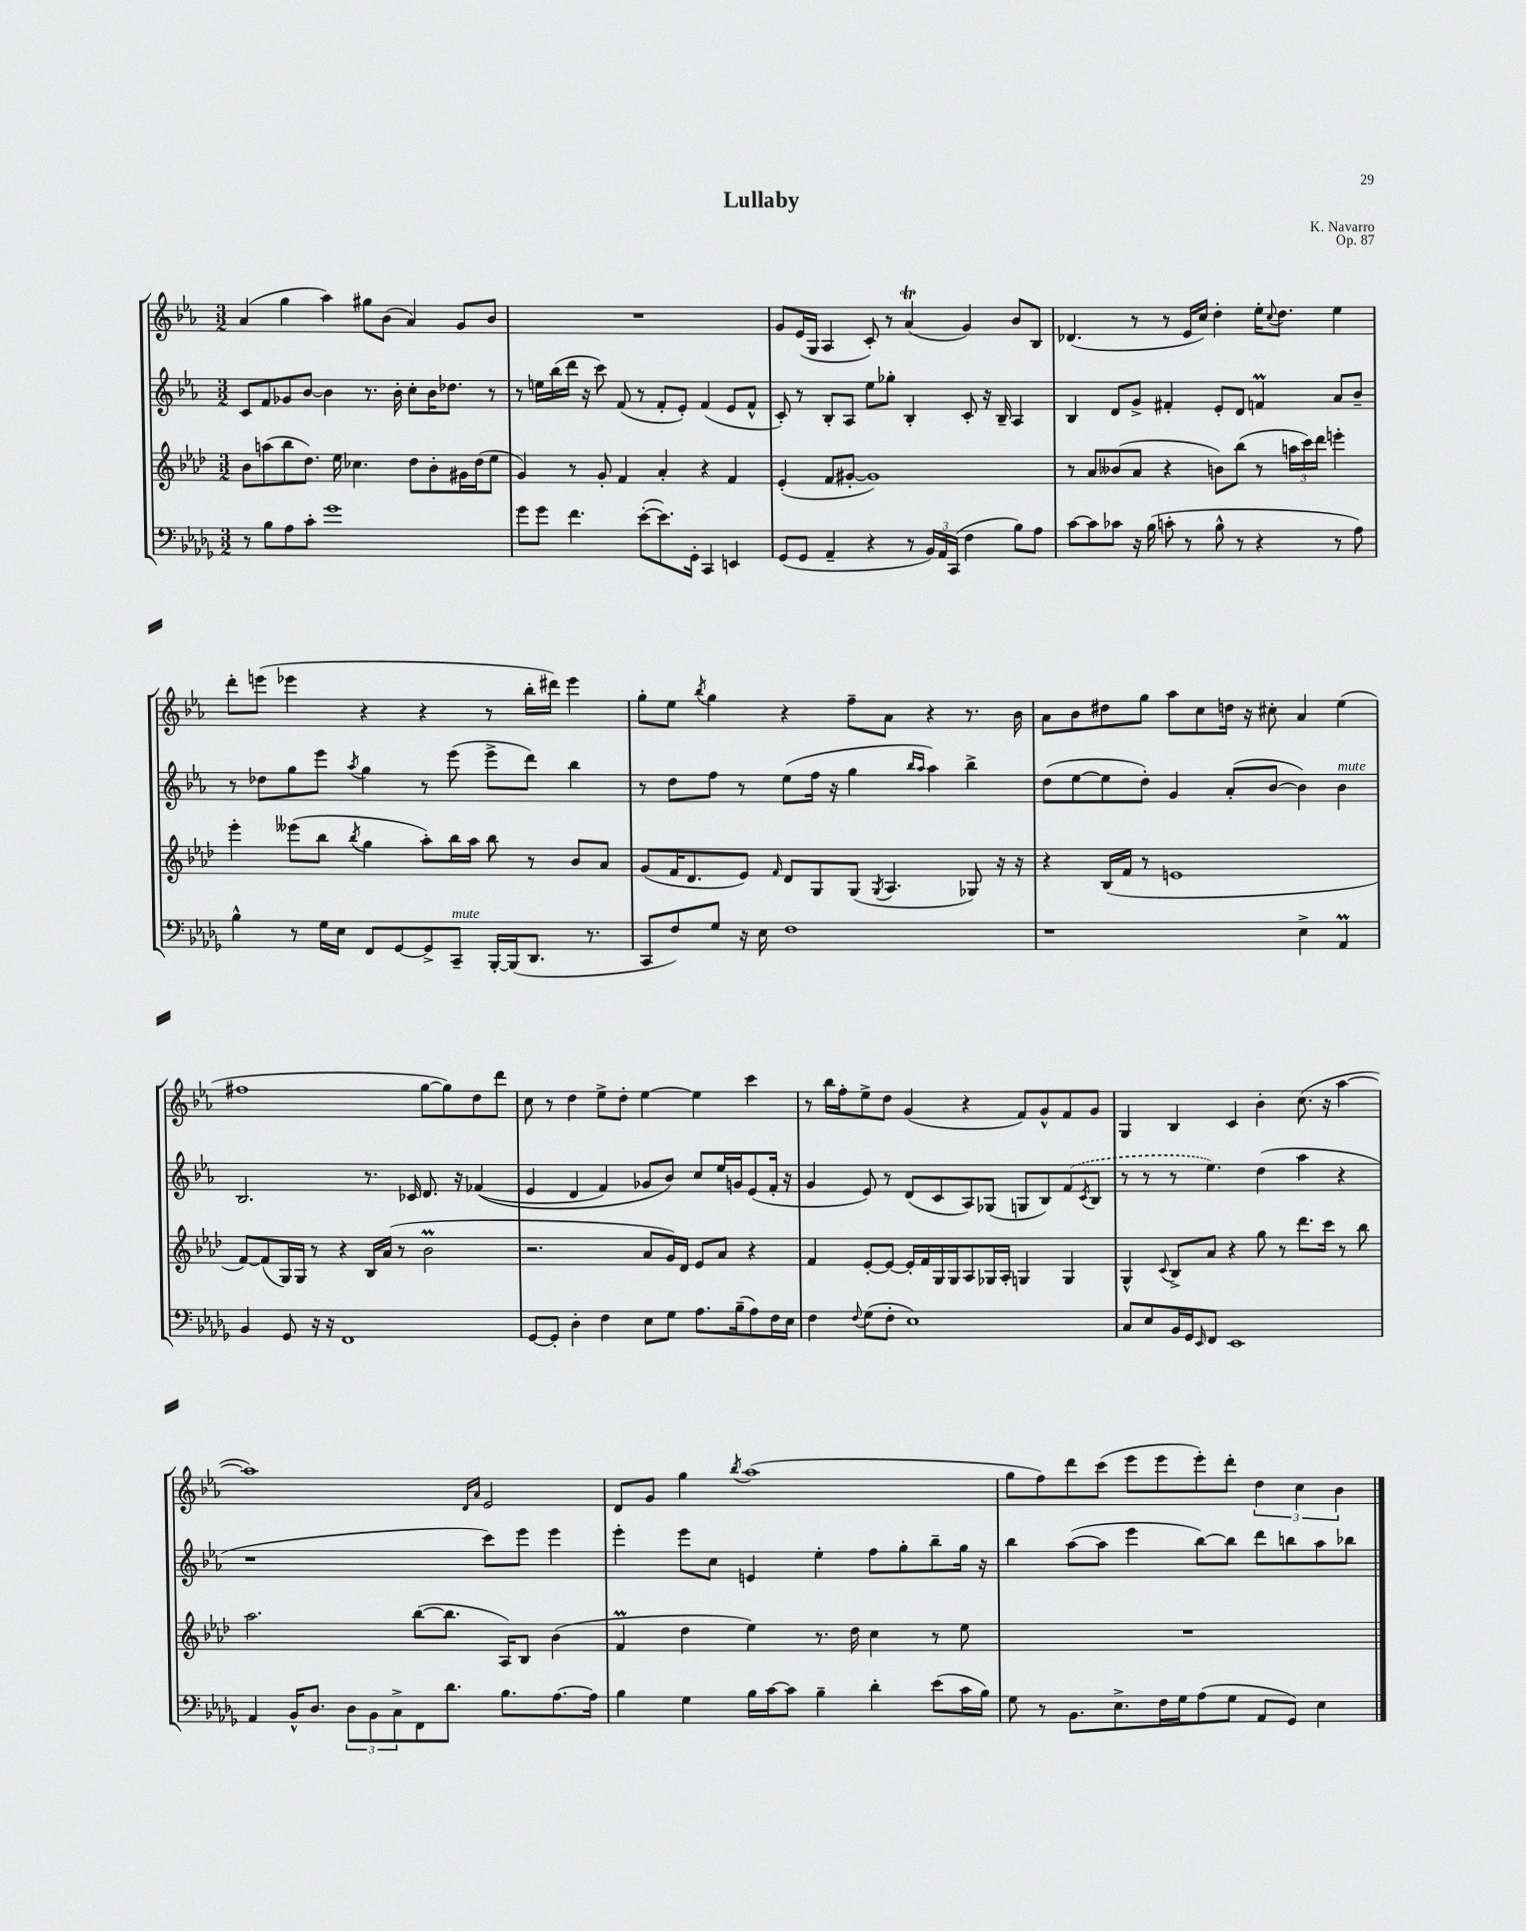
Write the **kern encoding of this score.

**kern	**kern	**kern	**kern
*staff4	*staff3	*staff2	*staff1
*clefF4	*clefG2	*clefG2	*clefG2
*k[b-e-a-d-g-]	*k[b-e-a-d-]	*k[b-e-a-]	*k[b-e-a-]
*M3/2	*M3/2	*M3/2	*M3/2
8r	8b-	8c	(4a-
8B-	(8aa	8f	.
8A-	8bb-	8g-	4gg
8c'	8.dd-)	[8b-	.
1g-	.	4b-]	4aa-)
.	16ee-	.	.
.	4.cc-	.	.
.	.	8.r	8gg#
.	.	.	(8b-
.	.	16b-'	.
.	8dd-	8cc'	4a-)
.	8b-'	16b-	.
.	.	8.dd-	.
.	16g#	.	8g
.	(16dd-	.	.
.	8ee-	8r	8b-
=	=	=	=
8g-	4g)	8r	1.r
8g-	.	16ee	.
.	.	(16bb-	.
4.f	8r	16ddd	.
.	.	16r	.
.	8g'	8ccc)	.
.	4f	(8f	.
([8e-'	.	8r	.
8.e-])	4a-'	8f'	.
.	.	8e-')	.
16GG-'	.	.	.
4CC	4r	(4f	.
4EE	4f	8e-	.
.	.	8f^^	.
=	=	=	=
(8GG-	(4e-'	8c')	8g
8GG-	.	8r	(16e-
.	.	.	16G
4AA-~	8f	8B-'	4A-
.	[8g#'	8A-	.
4r	1g#])	8ee-	8c')
.	.	8gg-'	8r
8r	.	4B-'	(4a-
24BB-)	.	.	.
24AA-	.	.	.
(24CC	.	.	.
4F	.	8c'	4g)
.	.	16r	.
.	.	16B-~	.
8B-)	.	4A-	8b-
8A-	.	.	8B-
=	=	=	=
[8c	8r	4B-	(4.d-
8c]	8a-	.	.
8c-	(8b--	8d	.
16r	8a-	8g^	8r
(16B-	.	.	.
8c'	4r	4f#'	8r
8r	.	.	16e-
.	.	.	16cc)
8B-^^	8b)	8e-'	4dd'
8r	(8bb-	8d	.
4r	8r	4f	16ee-'
.	.	.	8qqcc
.	.	.	8.dd
.	24aa	.	.
.	24ccc)	.	.
.	24ddd-	.	.
8r	4eee'	8a-	4ee-
8A-)	.	8b-~	.
=	=	=	=
4B-^^	4eee-'	8r	8ddd'
.	.	8dd-	(8eee
8r	(8eee--	8gg	4eee-
16G-	8bb-	8eee-	.
16E-	.	.	.
.	8qbb-	8qaa-	.
8FF	4gg	4gg	4r
[8GG-	.	.	.
8GG-^]	8aa-')	8r	4r
8CC~	16bb-	(8eee-	.
.	16aa-	.	.
[16BBB-'	8bb-	8eee-^	8r
(16BBB-]	.	.	.
8.DD-	8r	8ddd)	16bb-'
.	.	.	16ddd#)
.	8b-	4bb-	4eee-
8.r	.	.	.
.	8a-	.	.
=	=	=	=
8CC	(8g	8r	8gg'
8F)	16f	8dd	8ee-
.	8.d-	.	.
.	.	.	8qbb-
8G-	.	8ff	4gg
16r	8e-)	8r	.
16E-	.	.	.
.	16qqf	.	.
1F	8d-	(8ee-	4r
.	8G	16ff	.
.	.	16r	.
.	(8G	4gg	8ff~
.	8qG	.	.
.	4.A-	.	8a-
.	.	16qqbb-	.
.	.	16qqaa-	.
.	.	4aa-)	4r
.	8G-)	4bb-^	8.r
.	16r	.	.
.	16r	.	16b-
=	=	=	=
1r	4r	(8dd	8a-
.	.	[8ee-	8b-
.	(16B-	8ee-]	8dd#
.	16f	.	.
.	8r	8dd')	8gg
.	1e	4g	8aa-
.	.	.	8cc
.	.	(8a-'	16dd
.	.	.	16r
.	.	[8b-	8cc#'
4E-^	.	4b-])	4a-
4AA-	.	4b-	(4ee-
=	=	=	=
4BB-	[8f)	2.B-	1ff#
.	(8f]	.	.
8GG-	16G)	.	.
.	16G	.	.
16r	8r	.	.
16r	.	.	.
1FF	4r	.	.
.	16B-	8.r	.
.	(16a-	.	.
.	8r	.	.
.	.	16c-	.
.	2b-	8.d	[8gg
.	.	.	8gg])
.	.	16r	.
.	.	&((4f-	8dd
.	.	.	8ddd
=	=	=	=
[8GG-	2.r	4e-	8cc
8GG-']	.	.	8r
4D-'	.	4d	4dd
4F	.	4f)	8ee-^
.	.	.	8dd'
8E-	8a-	8g-	[4ee-
8G-	16g)	8b-&)	.
.	16d-	.	.
8.A-	8e-	8cc	4ee-]
.	8a-	16ee-	.
(16B-~	.	16g	.
8A-)	4r	(8e-	4ccc
16F	.	16f'	.
16E-	.	16r	.
=	=	=	=
4F	4f	4g	8r
.	.	.	16bb-
.	.	.	16ff'
8qqF	.	.	.
(8G-	[8e-'	8e-)	8ee-^
8F'	8e-_	8r	8dd
1E-)	16e-']	(8d	(4g
.	16f	.	.
.	16G	8c	.
.	16G	.	.
.	8A-	8A-)	4r
.	16G-	(8G-	.
.	16A-'	.	.
.	4G	8G	8f)
.	.	8B-)	8g^^
.	4G	(8f	8f
.	.	8qc	.
.	.	8B-	8g
=	=	=	=
8C	4G^^	8r	4G
8E-	.	8r	.
.	8qqc	.	.
16BB-	8B-^	8r	4B-
16GG-	.	.	.
16qqEE-	.	.	.
8FF	8a-	4.ee-)	.
1EE-	4r	.	4c
.	8gg	(4dd	4b-'
.	8r	.	.
.	8.ddd-	4aa-	(8.cc
.	16ccc	.	16r
.	8r	4r	[4aa-
.	8bb-	.	.
=	=	=	=
4AA-	2.aa-	1r	1aa-])
16BB-^^	.	.	.
8.D-	.	.	.
12D-	.	.	.
12BB-	.	.	.
12C^	.	.	.
8FF	([8bb-	.	.
8.d-	8.bb-]	.	.
.	.	.	16qqd
.	.	.	16qqa-
.	.	8ccc)	2e-
8.B-	16A-)	.	.
.	8B-	8eee-	.
[8.A-	(4b-	4eee-	.
16A-]	.	.	.
=	=	=	=
4B-	4f	4eee-'	8d
.	.	.	8g
4G-	4dd-	8eee-	4gg
.	.	8cc	.
.	.	.	8qbb-
16B-	4ee-)	4e	(1aa-
[16c	.	.	.
8c]	.	.	.
4B-~	8.r	4ee-'	.
.	16dd-	.	.
4d-'	4cc	8ff	.
.	.	8gg'	.
(8e-	8r	8bb-~	.
16c	8ee-	16gg	.
16B-)	.	16r	.
=	=	=	=
8G-	1.r	4bb-	8gg
8r	.	.	8ff)
8.BB-	.	([8aa-	8ddd
.	.	8aa-]	(8ccc
8.E-^	.	.	.
.	.	4eee-	8eee-
16F	.	.	8eee-
16G-	.	.	.
(8A-	.	[8bb-)	8eee-')
8G-	.	8bb-]	8ddd'
8AA-	.	8ddd	6dd
8GG-)	.	8bb	.
.	.	.	6cc
4E-	.	8aa-	.
.	.	.	6b-
.	.	8bb-	.
==	==	==	==
*-	*-	*-	*-
